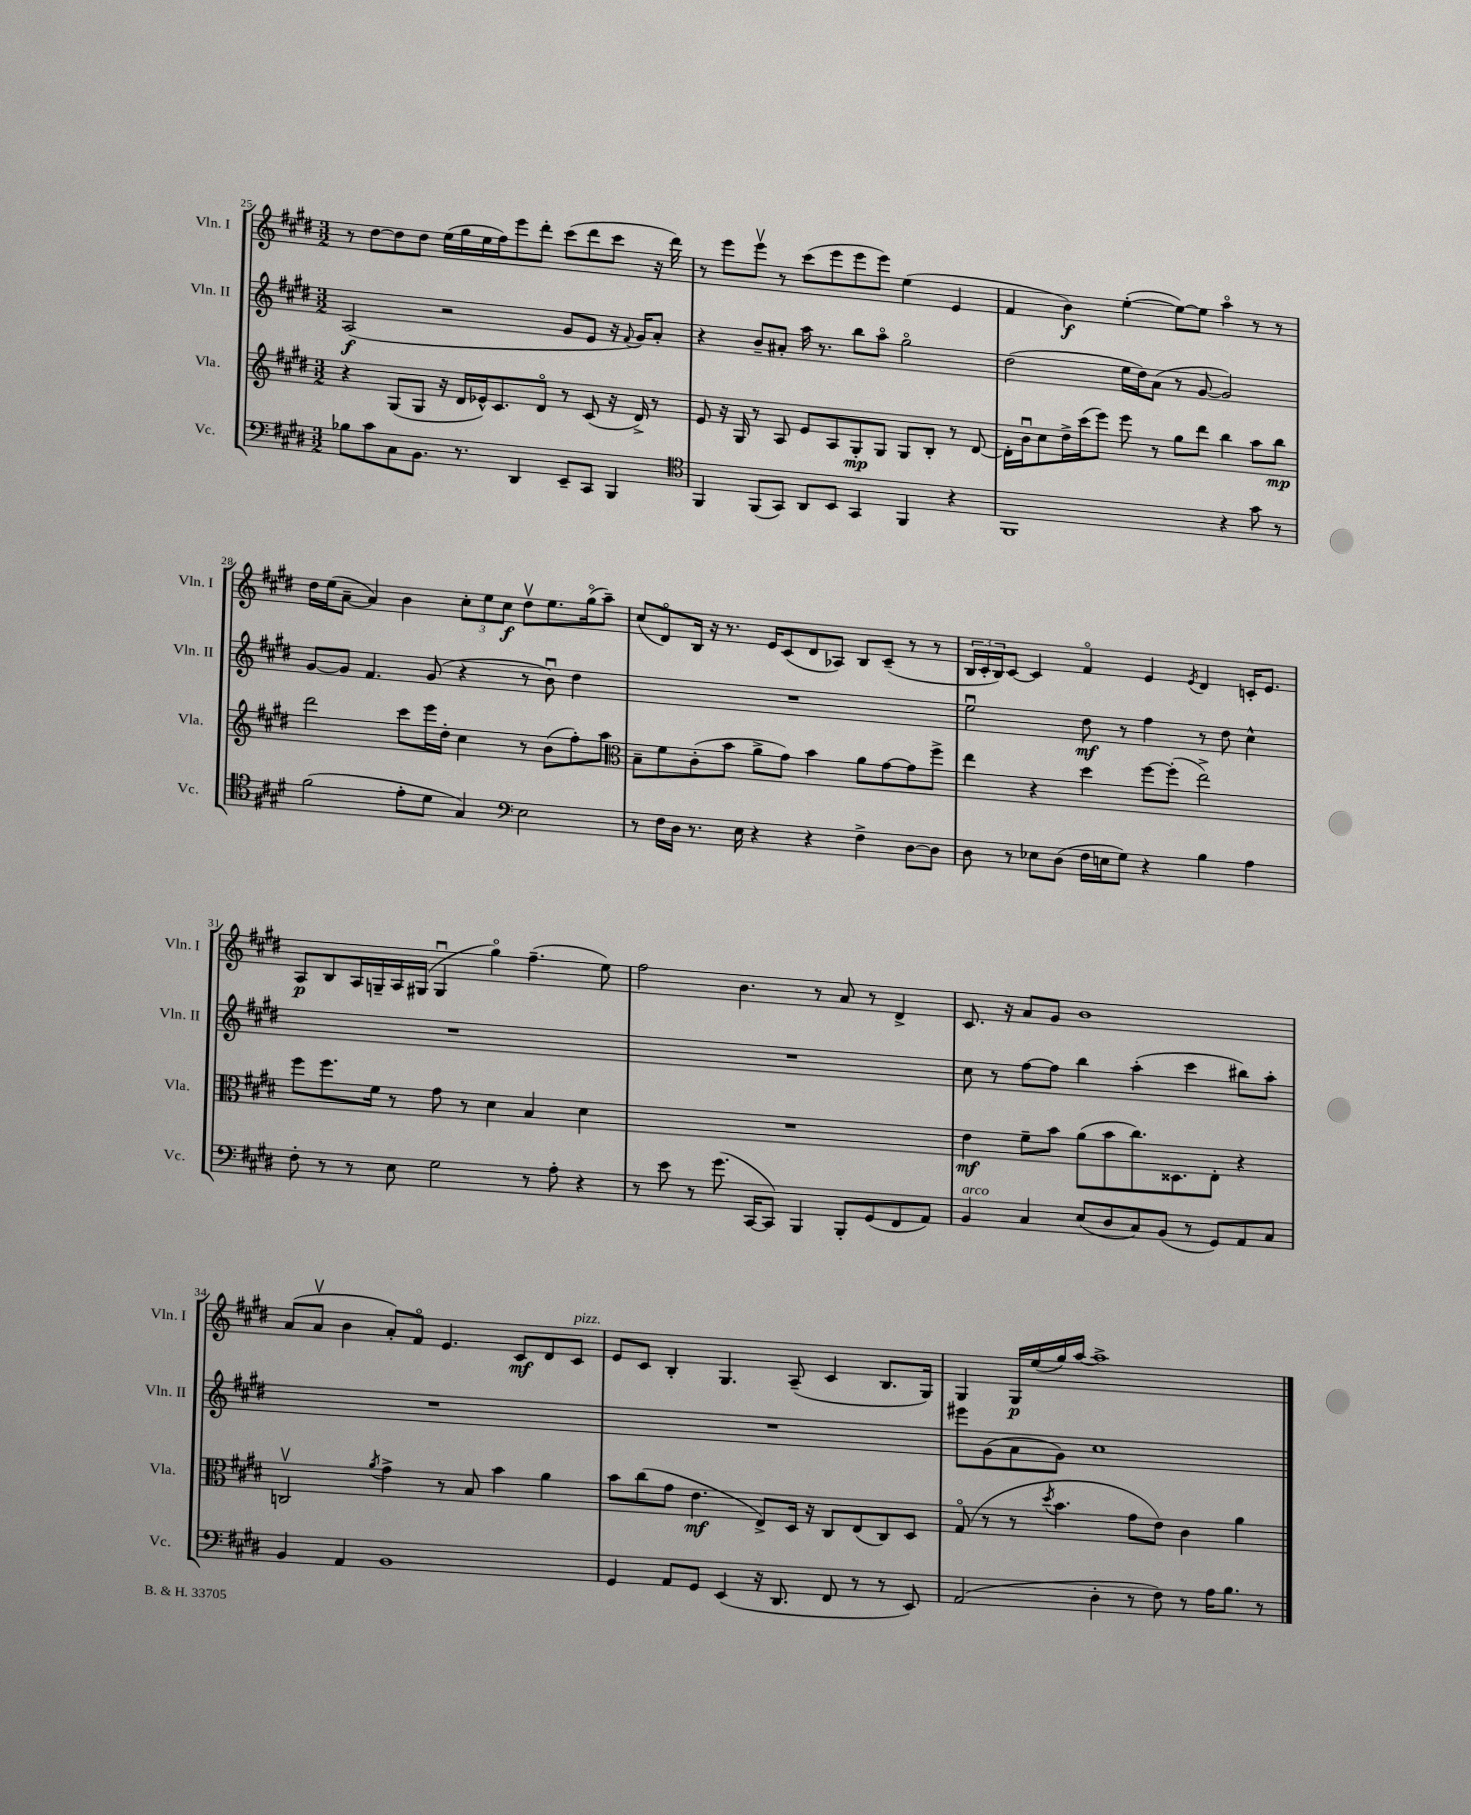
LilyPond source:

<<
\new StaffGroup <<
\new Staff = "s0" \with { instrumentName = "Vln. I" shortInstrumentName = "Vln. I" } {
    \clef treble \key e \major \numericTimeSignature \time 3/2
    r8 dis''8~ dis''8 dis''8 e''16( gis''16 e''16 fis''16) e'''8 dis'''8-. cis'''8( dis'''8 cis'''8 r16 dis'''16) |
    r8 e'''8 e'''8\upbow r8 cis'''8( e'''8 e'''8 e'''8) e''4( e'4 |
    fis'4 b'4\f) e''4~-.( e''8~) e''8 a''4\flageolet r8 r8 |
    dis''16 e''16( a'8~-- a'4) b'4 \tuplet 3/2 { cis''8-. e''8 cis''8\f } dis''8\upbow e''8. gis''16\flageolet( a''8--) |
    cis''8( dis'8\flageolet) b16 r16 r8. e'16 cis'8( dis'8 aes8) b8 cis'8--( r8 r8 |
    \tuplet 3/2 { b16 cis'16-. b16) } cis'8~ cis'4 fis'4\flageolet e'4 \acciaccatura { e'8 } dis'4 c'16-. e'8. |
    a8\p b8 a16 g16-- a16 gis16( gis4\downbow gis''4\flageolet) fis''4.--( e''8) |
    fis''2 b'4. r8 a'8 r8 dis'4-> |
    cis'8. r16 a'8 gis'8 b'1 |
    a'8( a'8\upbow b'4 a'8-.) fis'8\flageolet e'4. cis'8\mf dis'8 cis'8^\markup { \italic "pizz." } |
    e'8 cis'8 b4-. gis4. a8--( cis'4 b8. gis16) |
    gis4 gis16\p e''16( gis''16) a''16~ a''1-> \bar "|." |
}
\new Staff = "s1" \with { instrumentName = "Vln. II" shortInstrumentName = "Vln. II" } {
    \clef treble \key e \major \numericTimeSignature \time 3/2
    a2\f( r2 gis'8 e'8 r16 \appoggiatura { fis'8 } gis'16) a'8-. |
    r4 b'8-- ais'8-. a''16 r8. b''8 a''8\flageolet gis''2\flageolet |
    dis''2( e''16 dis''16) a'8( r8 gis'8~ gis'2) |
    gis'8~ gis'8 fis'4. gis'8( r4 r8 b'8\downbow) dis''4 |
    R1. |
    e''2\downbow dis''8\mf r8 fis''4 r8 dis''8 cis''4-^ |
    R1. |
    R1. |
    cis''8 r8 fis''8~ fis''8 b''4 a''4-.( cis'''4 bis''8) a''8-. |
    R1. |
    R1. |
    eis'''8 gis'8( a'8 gis'8) cis''1 \bar "|." |
}
\new Staff = "s2" \with { instrumentName = "Vla." shortInstrumentName = "Vla." } {
    \clef treble \key e \major \numericTimeSignature \time 3/2
    r4 gis8( gis8 r16 dis'16 ees'16-^) cis'8. dis'8\flageolet r8 cis'8( r16 dis'16->) r8 |
    e'8 r16 gis16 r8 a8 e'8 a8 gis8-.\mp gis8 gis8 b8-. r8 dis'8~ |
    dis'16-. b'16\downbow cis''8 dis''16-> cis'''16( e'''8) e'''8 r8 gis''8 dis'''8 b''4 a''8 b''8\mp |
    dis'''2 cis'''8 e'''16 dis''16-. cis''4 r8 b'8( fis''8-.) a''8 |
    \clef alto b8-- fis'8 cis'8-.( b'8 a'8-> gis'8) b'4 a'8 gis'8~ gis'8 fis''8-> |
    e''4 r4 dis''4 fis''8~ fis''8-.( e''2->) |
    fis''8 fis''8. fis'16 r8 gis'8 r8 dis'4 b4 dis'4 |
    R1. |
    e'4\mf fis'8-- b'8 a'8( b'8 cis''8.) disis8. e8-. r4 |
    c2\upbow \acciaccatura { a'8 } gis'4-> r8 b8 b'4 a'4 |
    b'8 cis''8( gis'8 e'4.\mf e8->) dis16 r16 cis8 e8( cis8) dis8 |
    gis8\flageolet( r8 r8 \acciaccatura { dis''8 } b'4. gis'8 e'8) cis'4 a'4 \bar "|." |
}
\new Staff = "s3" \with { instrumentName = "Vc." shortInstrumentName = "Vc." } {
    \clef bass \key e \major \numericTimeSignature \time 3/2
    bes8 cis'8 cis8 b,8. r8. dis,4 e,8-- cis,8 b,,4 |
    \clef tenor fis,4 fis,8( gis,8) a,8 b,8 gis,4 fis,4 r4 |
    fis,1 r4 gis'8 r8 |
    fis'2( e'8-. dis'8 gis4) \clef bass e2 |
    r8 fis16 dis16 r8. e16 r4 r4 fis4-> dis8~ dis8 |
    dis8 r8 ees8 dis8( fis16 e16 gis8) r4 b4 a4 |
    fis8-. r8 r8 e8 gis2 r8 a8-. r4 |
    r8 e'8 r8 gis'8.( cis,16~ cis,8) b,,4 b,,8-. gis,8( fis,8 a,8) |
    b,4^\markup { \italic "arco" } cis4 e8( dis8 cis8) b,8( r8 gis,8) a,8 cis8 |
    b,4 a,4 b,1 |
    gis,4 a,8 gis,8 e,4( r16 dis,8. fis,8 r8 r8 e,8) |
    a,2( dis4-. r8 fis8) r8 a16 b8. r8 \bar "|." |
}
>>
>>
\layout { \context { \Score currentBarNumber = #25 } }
